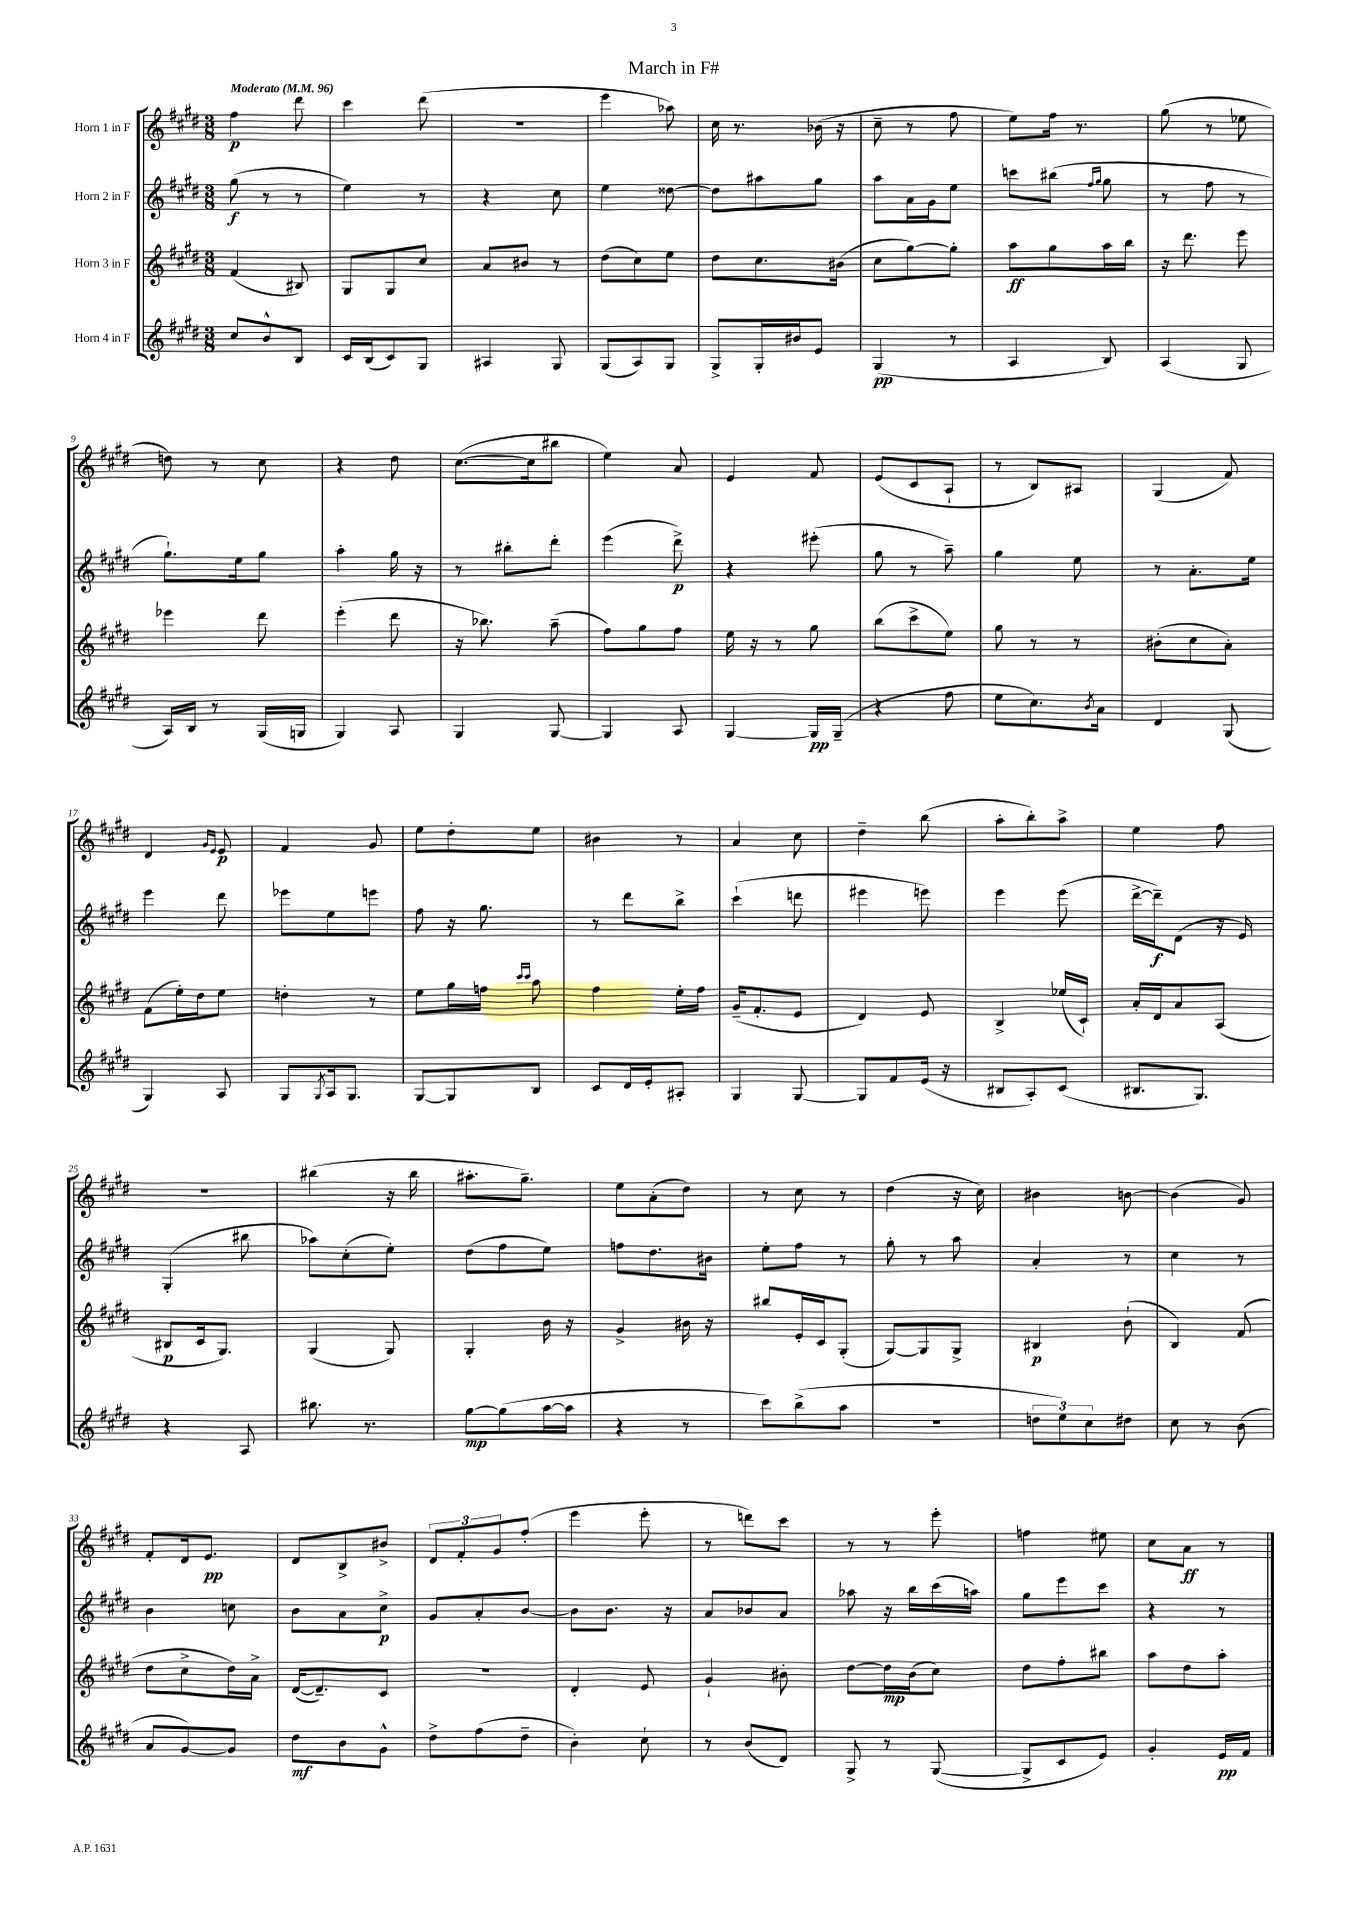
\header { title = "March in F#" }
<<
\new StaffGroup <<
\new Staff = "s0" \with { instrumentName = "Horn 1 in F" } {
    \clef treble \key e \major \numericTimeSignature \time 3/8 \tempo "Moderato" 4 = 96
    fis''4\p dis'''8 |
    cis'''4 dis'''8( |
    R4. |
    e'''4 aes''8) |
    cis''16 r8. bes'16( r16 |
    cis''8-- r8 fis''8 |
    e''8) fis''16 r8. |
    gis''8( r8 ees''8 |
    d''8) r8 cis''8 |
    r4 dis''8 |
    cis''8.~( cis''16 bis''8 |
    e''4) a'8 |
    e'4 fis'8 |
    e'8( cis'8 a8-! |
    r8 b8) ais8 |
    gis4( fis'8) |
    dis'4 \grace { gis'16 e'16 } e'8\p |
    fis'4 gis'8 |
    e''8 dis''8-. e''8 |
    bis'4 r8 |
    a'4 cis''8 |
    dis''4-- b''8( |
    a''8-. b''8-.) a''8-> |
    e''4 fis''8 |
    R4. |
    bis''4( r16 bis''16 |
    ais''8.-. gis''8.--) |
    e''8 a'8-.( dis''8) |
    r8 cis''8 r8 |
    dis''4( r16 cis''16) |
    bis'4 b'8~ |
    b'4( gis'8) |
    fis'8-. dis'16 e'8.\pp |
    dis'8 b8-> bis'8-> |
    \tuplet 3/2 { dis'8 fis'8-. gis'8 } fis''8-.( |
    e'''4 e'''8-. |
    r8 d'''8) cis'''8 |
    r8 r8 e'''8-. |
    f''4 eis''8 |
    cis''8 a'8\ff r8 \bar "|." |
}
\new Staff = "s1" \with { instrumentName = "Horn 2 in F" } {
    \clef treble \key e \major \numericTimeSignature \time 3/8
    gis''8\f( r8 r8 |
    e''4) r8 |
    r4 cis''8 |
    e''4 disis''8~ |
    disis''8 ais''8 gis''8 |
    a''8 a'16 gis'16 e''8 |
    c'''8 bis''8( \grace { fis''16 gis''16 } gis''8 |
    r8 fis''8 r8 |
    gis''8.-!) e''16 gis''8 |
    a''4-. gis''16 r16 |
    r8 bis''8-. dis'''8-. |
    e'''4( dis'''8->\p) |
    r4 eis'''8-.( |
    gis''8 r8 a''8--) |
    gis''4 e''8 |
    r8 a'8.-. e''16 |
    e'''4 dis'''8 |
    ees'''8 e''8 e'''8 |
    fis''8 r16 gis''8. |
    r8 dis'''8 b''8-> |
    cis'''4-!( d'''8 |
    eis'''4 e'''8) |
    e'''4 e'''8( |
    dis'''16~-> dis'''16--\f) dis'8( r16 e'16) |
    gis4-.( bis''8 |
    aes''8) cis''8-.( e''8-.) |
    dis''8( fis''8 e''8) |
    f''8 dis''8. bis'16 |
    e''8-. fis''8 r8 |
    gis''8-. r8 a''8 |
    a'4-. r8 |
    cis''4 r8 |
    b'4 c''8 |
    b'8 a'8 cis''8->\p |
    gis'8 a'8-. b'8~ |
    b'8 b'8. r16 |
    a'8 bes'8 a'8 |
    aes''8 r16 b''16 cis'''16( a''16) |
    gis''8 e'''8 cis'''8 |
    r4 r8 \bar "|." |
}
\new Staff = "s2" \with { instrumentName = "Horn 3 in F" } {
    \clef treble \key e \major \numericTimeSignature \time 3/8
    fis'4( bis8) |
    gis8 gis8 cis''8 |
    a'8 bis'8 r8 |
    dis''8( cis''8) e''8 |
    dis''8 cis''8. bis'16( |
    cis''8 gis''8~) gis''8-. |
    a''8\ff gis''8 a''16 b''16 |
    r16 dis'''8. e'''8 |
    ees'''4 dis'''8 |
    e'''4-.( dis'''8 |
    r16 bes''8.) a''8--( |
    fis''8) gis''8 fis''8 |
    e''16 r16 r8 gis''8 |
    b''8( cis'''8-> e''8) |
    gis''8 r8 r8 |
    bis'8-.( cis''8 a'8-.) |
    fis'8( e''16-.) dis''16 e''8 |
    d''4-. r8 |
    e''8 gis''16 f''16 \grace { cis'''16 cis'''16 } a''8 |
    fis''4 e''16-. fis''16 |
    gis'16--( fis'8.-. e'8 |
    dis'4) e'8 |
    b4-> ees''16( cis'16-!) |
    a'16-. dis'16 a'8 a8( |
    bis8\p cis'16 gis8.) |
    gis4( gis8) |
    gis4-. b'16 r16 |
    gis'4-> bis'16 r16 |
    bis''8 e'16-. cis'16 gis8-.( |
    gis8~) gis8 gis8-> |
    bis4\p b'8-!( |
    b4) fis'8( |
    dis''8 cis''8-> dis''16) a'16-> |
    dis'16~( dis'8.--) cis'8 |
    R4. |
    dis'4-. e'8 |
    gis'4-! bis'8-. |
    dis''8~ dis''16\mp b'16( cis''8) |
    dis''8 fis''8-. bis''8 |
    a''8 dis''8 a''8-. \bar "|." |
}
\new Staff = "s3" \with { instrumentName = "Horn 4 in F" } {
    \clef treble \key e \major \numericTimeSignature \time 3/8
    cis''8 b'8-^ b8 |
    cis'16 b16( cis'8) gis8 |
    ais4 gis8 |
    gis8( a8) gis8 |
    gis8-> gis16-. bis'16 e'8 |
    gis4\pp( r8 |
    a4 b8) |
    a4( gis8 |
    a16) b16 r8 gis16( g16 |
    gis4) a8 |
    gis4 gis8~ |
    gis4 a8 |
    gis4~ gis16\pp gis16--( |
    r4 fis''8 |
    e''8 cis''8.) \acciaccatura { b'8 } a'16 |
    dis'4 gis8( |
    gis4) a8 |
    gis8 \acciaccatura { gis8 } a16 gis8. |
    gis8~ gis8 b8 |
    cis'8 dis'16 e'16-. ais8-. |
    gis4 gis8~ |
    gis8 fis'8 e'16( r16 |
    bis8 a8-.) cis'8( |
    bis8. gis8.) |
    r4 a8 |
    bis''8. r8. |
    gis''8~\mp gis''8( a''16~ a''16 |
    r4 r8 |
    cis'''8) b''8->( a''8 |
    R4. |
    \tuplet 3/2 { d''8 e''8) cis''8 } dis''8 |
    cis''8 r8 b'8( |
    a'8 gis'8~) gis'8 |
    dis''8\mf b'8 gis'8-^ |
    dis''8-> fis''8( dis''8-- |
    b'4-.) cis''8-! |
    r8 b'8( dis'8) |
    gis8-> r8 gis8~( |
    gis8-> cis'8 e'8) |
    gis'4-. e'16\pp fis'16 \bar "|." |
}
>>
>>
